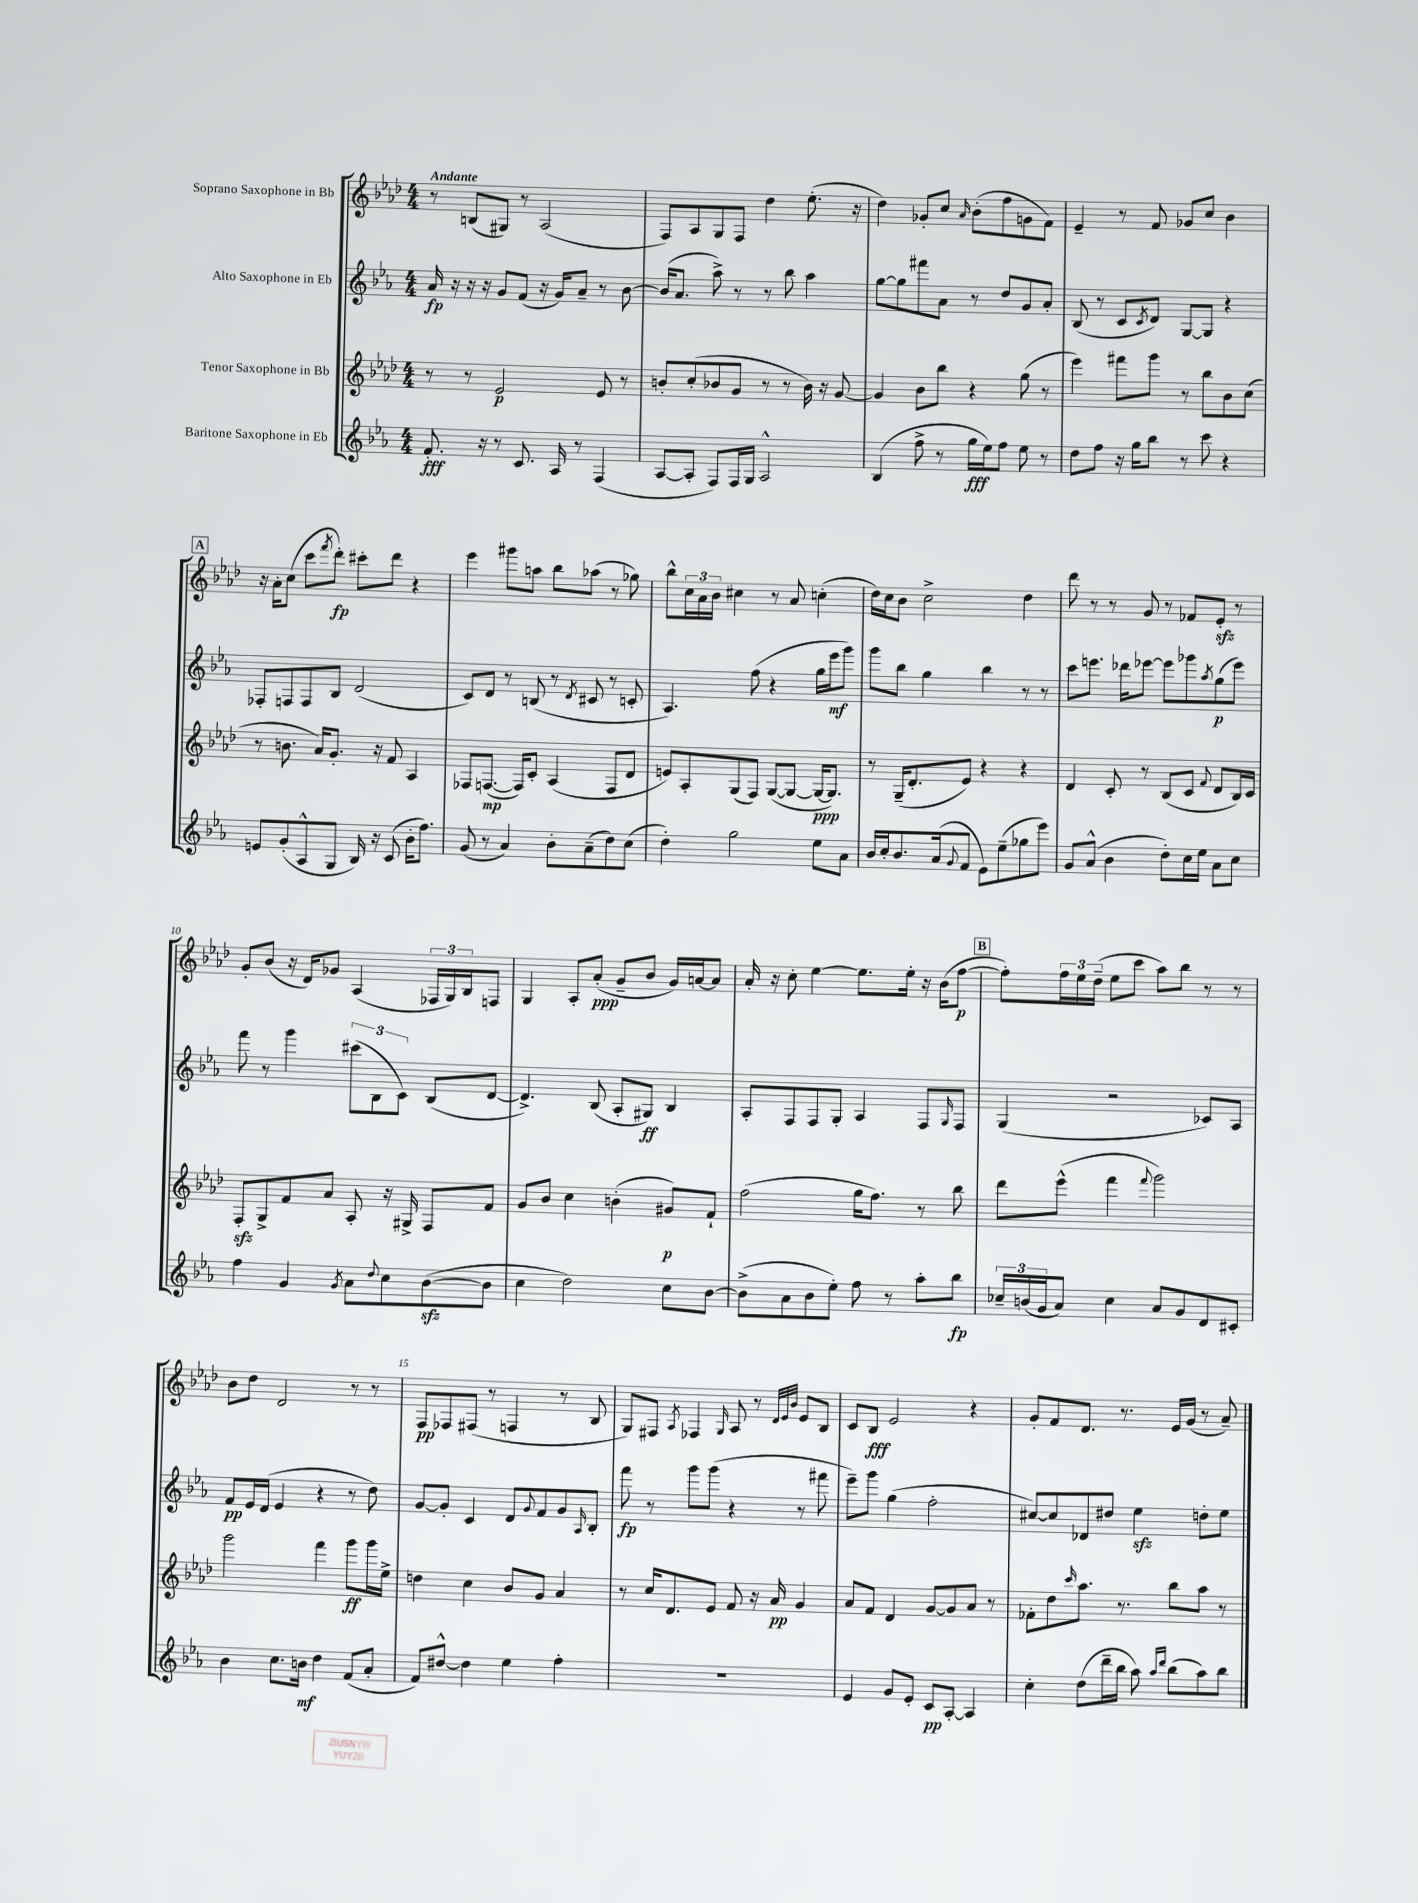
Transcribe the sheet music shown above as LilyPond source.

<<
\new StaffGroup <<
\new Staff = "s0" \with { instrumentName = "Soprano Saxophone in Bb" } {
    \clef treble \key aes \major \numericTimeSignature \time 4/4 \tempo "Andante"
    r8 b8( gis8) r8 aes2( |
    f8) aes8 g8 f8 des''4 ees''8.-.( r16 |
    des''4) ges'8-. c''8 \grace { aes'16 } bes'8-.( f''8 g'8 f'8) |
    ees'4-- r8 f'8 ges'8 c''8 bes'4 |
    \mark \markup { \box "A" } r16 aes'16-. c''8( c'''8 \acciaccatura { f'''8 } des'''8-.\fp) cis'''8-. des'''8 r4 |
    ees'''4 gis'''8 a''8 bes''8 aes''8( r8 ges''8) |
    bes''8-^ \tuplet 3/2 { c''16 aes'16 bes'16 } cis''4 r8 aes'8 c''4-.( |
    des''16) c''16 bes'8 c''2-> des''4 |
    des'''8 r8 r8 g'8 r8 fes'8 ees'8-.\sfz r8 |
    g'8-. bes'8( r16 des'16) ges'8 aes4( \tuplet 3/2 { fes16 g16) bes16 } f8 |
    g4 aes8-. aes'8-.\ppp( g'8-- bes'8 g'16) a'16~ a'8 |
    aes'16-. r16 c''8-. ees''4~ ees''8. ees''16-. r16 bes'16( f''8~\p |
    \mark \markup { \box "B" } f''8-.) \tuplet 3/2 { f''16 ees''16 des''16--( } ees''8 c'''8 aes''8) bes''8 r8 r8 |
    bes'8 des''8 des'2 r8 r8 |
    f8\pp fes8 fis8( r8 f4 r8 bes8 |
    g8) fis8 \acciaccatura { aes8 } fes4 \grace { g16 } aes8 r8 \grace { des'32 ees'32 bes'32 } ees'8 bes8 |
    c'8 bes8\fff ees'2 r4 |
    g'8-. f'8 des'8. r8. ees'16 g'16( r8 aes'8--) \bar "|." |
}
\new Staff = "s1" \with { instrumentName = "Alto Saxophone in Eb" } {
    \clef treble \key ees \major \numericTimeSignature \time 4/4
    aes'16\fp r16 r16 r16 g'8 f'8( r16 g'16) aes'8-- r8 bes'8~ |
    bes'16( aes'8. aes''8->) r8 r8 bes''8 aes''4 |
    g''8~ g''8 fis'''8 aes'8 r8 d''8 g'8 aes'8-. |
    bes8( r8 c'8 \acciaccatura { c'8 } d'8) g8~ g8 r4 |
    \mark \markup { \box "A" } fes8-. f8 f8 bes8 d'2( |
    c'8) d'8 r8 b8( r8 \acciaccatura { d'8 } cis'8 r8 c'8-. |
    aes4.) f''8( r4 g''16 ees'''16\mf g'''8) |
    g'''8 bes''8 g''4 bes''4 r8 r8 |
    c'''8 e'''8. des'''16 ees'''8~ ees'''8 ges'''8 \acciaccatura { aes''8 } g''8\p( ees'''8) |
    f'''8 r8 g'''4 \tuplet 3/2 { cis'''8( bes8 c'8) } bes8( d'8~ |
    d'4.->) bes8( aes8-. gis8\ff) bes4 |
    aes8-. f8 f8 g8-. aes4 f8 \grace { g16 } f8 |
    \mark \markup { \box "B" } g4( r2 ces'8) aes8 |
    f'8\pp ees'16 d'16( ees'4 r4 r8 d''8) |
    g'8~ g'8-. c'4 d'8 \appoggiatura { g'8 } f'8 g'8 \grace { aes16 } bes8-. |
    f'''8\fp r8 g'''8 g'''8( r4 r8 fis'''8 |
    ees'''8--) g'''8 g''4( f''2-. |
    cis''8~) cis''8 des'8 dis''8 ees''4\sfz d''8-. ees''8 \bar "|." |
}
\new Staff = "s2" \with { instrumentName = "Tenor Saxophone in Bb" } {
    \clef treble \key aes \major \numericTimeSignature \time 4/4
    r8 r8 ees'2\p ees'8 r8 |
    b'8-. c''8-.( bes'8 g'8 r8 r8 bes'16) r16 g'8~ |
    g'4 bes'8 bes''8 r4 g''8( r8 |
    ees'''4) fis'''8 g'''8 r8 bes''8 bes'8 c''8( |
    \mark \markup { \box "A" } r8 b'8. aes'16) g'8.-. r16 f'8 aes4 |
    fes8 f8.~\mp( f16) c'8-. aes4( f8 des'8 |
    e'8) aes8-. g8( f8) g8~( g8~ g16~\ppp g8.) |
    r8 g16--( des'8.-. ees'8) r4 r4 |
    des'4 c'8-. r8 bes8( c'8 \appoggiatura { f'8 } des'8 bes16) c'16 |
    f8-.\sfz g8-> f'8 aes'8 aes8-. r16 gis16-> f8 f'8 |
    g'8 bes'8 c''4 b'4-.( gis'8\p) f'8-! |
    f''2( g''16 f''8.) r8 bes''8 |
    \mark \markup { \box "B" } des'''8 ees'''8-^( f'''4 \appoggiatura { f'''8 } g'''2) |
    g'''2 f'''4 g'''8\ff g'''16 ees''16-> |
    d''4 c''4 bes'8 g'8 aes'4 |
    r8 c''16 des'8. ees'8 f'8 r16 aes'16\pp g'4 |
    aes'8 f'8 des'4 g'8~ g'8 aes'8 r8 |
    fes'8-. des''8 \grace { c'''16 } aes''8. r8. bes''8 aes''8 r8 \bar "|." |
}
\new Staff = "s3" \with { instrumentName = "Baritone Saxophone in Eb" } {
    \clef treble \key ees \major \numericTimeSignature \time 4/4
    f'8.-.\fff r16 r8 c'8. aes16 r8 f4( |
    aes8~ aes8-. f8) f16 g16 aes2-^ |
    bes4( f''8-> r8 g''16\fff ees''16) f''8 ees''8 r8 |
    d''8 f''8 r16 g''16 bes''8 r8 c'''8 r4 |
    \mark \markup { \box "A" } e'8 g'8-.( aes8-^ g8 bes16) r16 c'8( bes'16-. f''8.) |
    g'8( r8 aes'4) bes'8-. aes'8--( d''8) c''8( |
    d''4-.) g''2 ees''8 aes'8 |
    bes'16 c''16-. bes'8. aes'16( \appoggiatura { g'8 } f'8 ees'8) ees''8--( ges''8 ees'''8) |
    g'8 aes'8-^( bes'4 d''8-.) c''16 ees''16 aes'8 c''8 |
    f''4 g'4 \acciaccatura { g'8 } aes'8 \appoggiatura { d''8 } c''8 bes'8~\sfz( bes'8 |
    c''4 d''2) c''8 bes'8~ |
    bes'8->( aes'8 bes'8 ees''8-.) f''8 r8 aes''8-. bes''8\fp |
    \mark \markup { \box "B" } \tuplet 3/2 { ces''16-- b'16( g'16 } aes'8) ces''4 aes'8 g'8 d'8 cis'8-. |
    bes'4 c''8. b'16\mf d''4 f'8( aes'8-. |
    f'8) dis''8~-^ dis''4 ees''4 f''4-. |
    R1 |
    ees'4 g'8 ees'8-. c'8\pp aes8~-. aes4 |
    c''4-. d''8( d'''16-- bes''16 aes''8) \grace { aes''16 d'''16 } bes''8( aes''8) bes''8 \bar "|." |
}
>>
>>
\layout { \context { \Score \override BarNumber.break-visibility = ##(#f #t #t) barNumberVisibility = #(every-nth-bar-number-visible 5) } }
